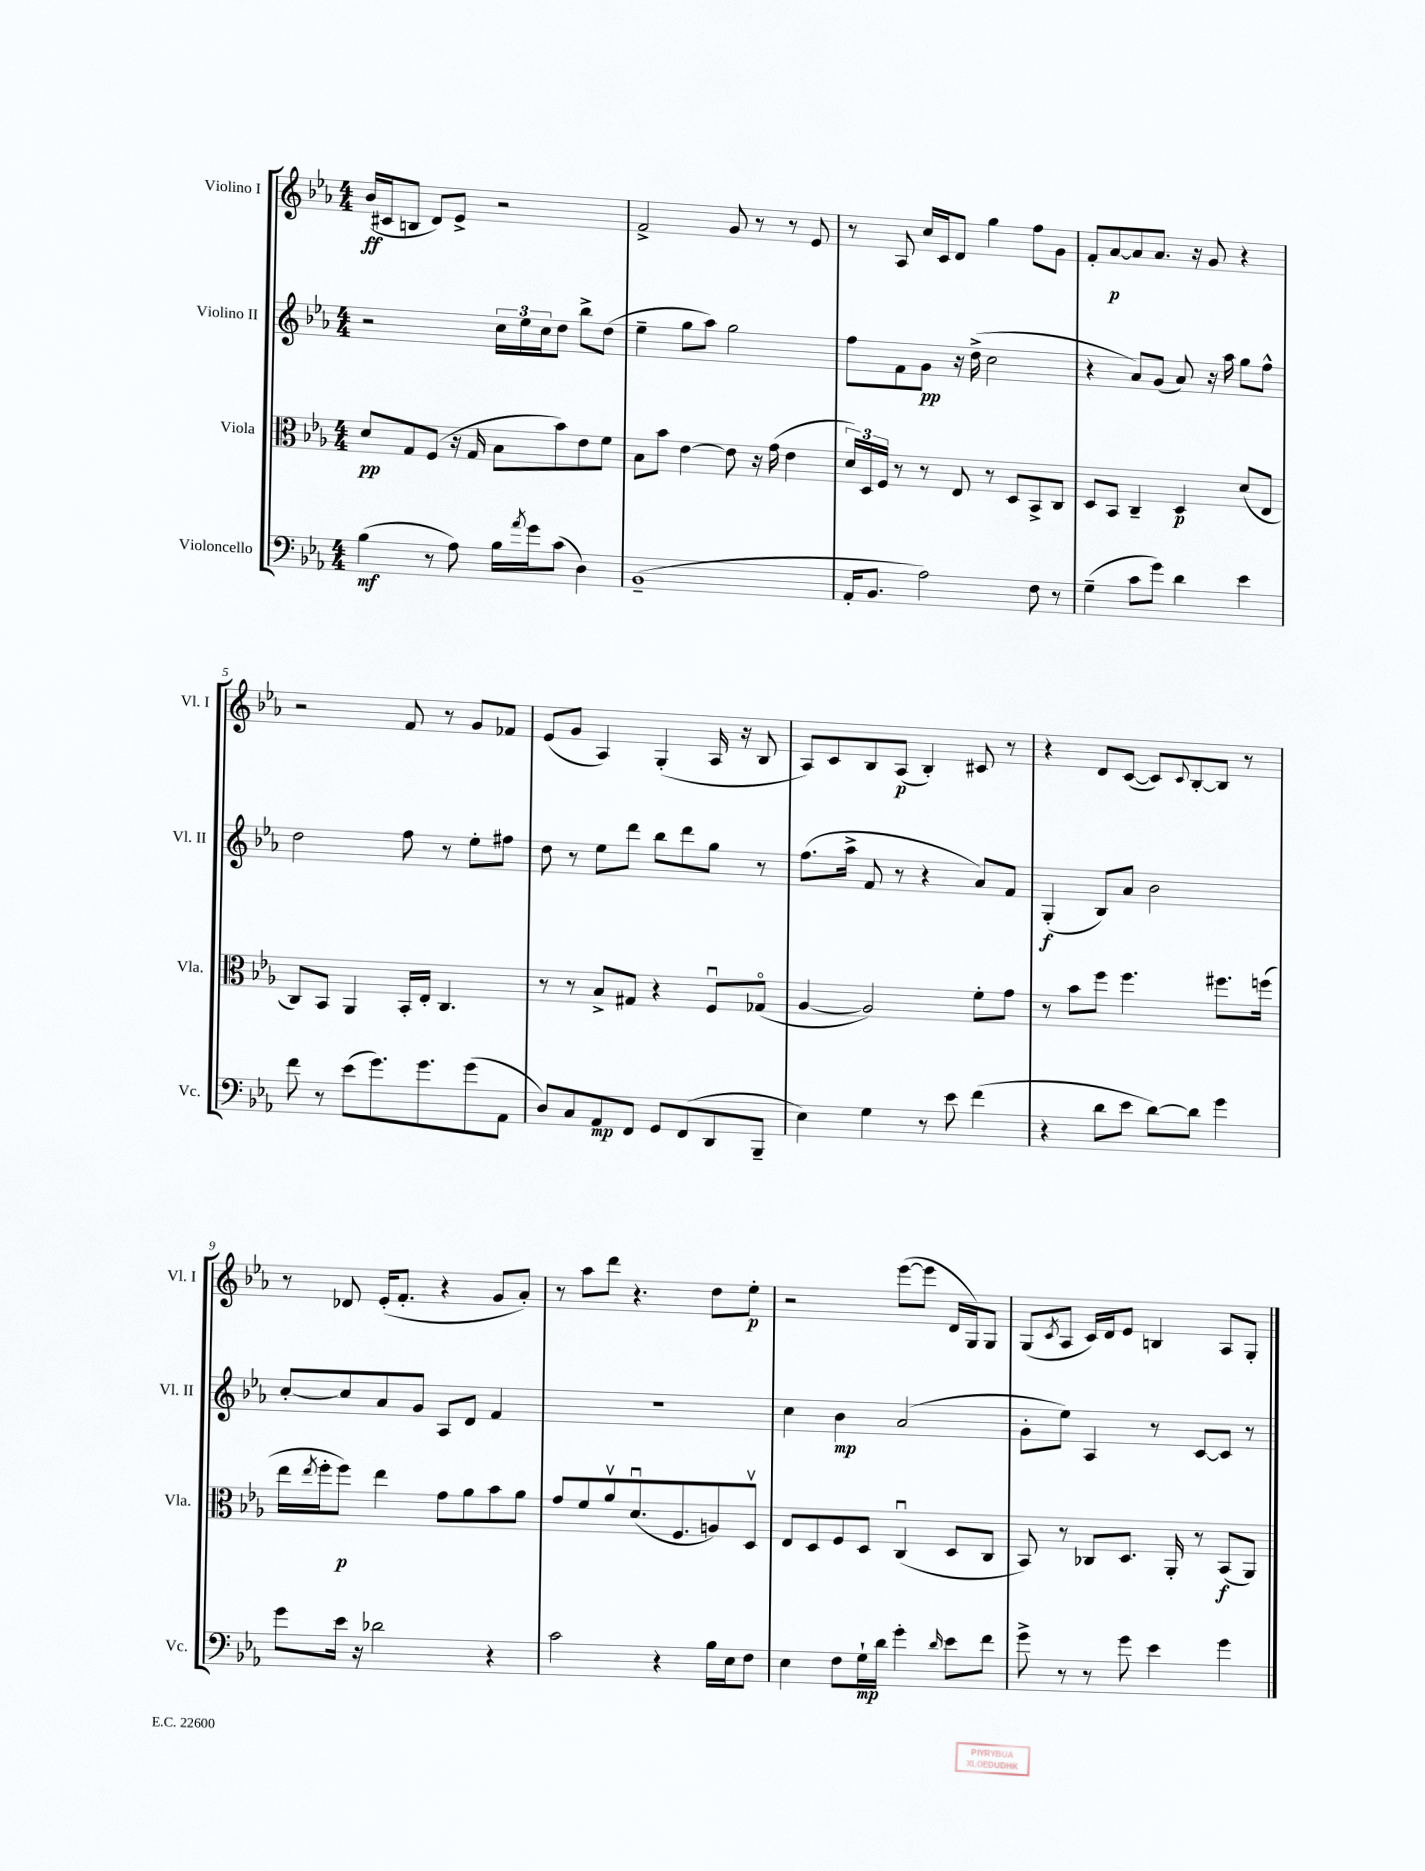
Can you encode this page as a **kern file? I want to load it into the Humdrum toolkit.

**kern	**kern	**kern	**kern
*staff4	*staff3	*staff2	*staff1
*clefF4	*clefC3	*clefG2	*clefG2
*k[b-e-a-]	*k[b-e-a-]	*k[b-e-a-]	*k[b-e-a-]
*M4/4	*M4/4	*M4/4	*M4/4
(4B-	8d	2r	(16b-
.	.	.	16c#
.	8G	.	8B
8r	(8F	.	8d)
8A-)	16r	.	8e-^
.	16G	.	.
16B-	8B-	24cc	2r
.	.	24ee-	.
8qa-	.	.	.
16g	.	.	.
.	.	24cc	.
(8c	8b-)	8dd	.
4D)	8e-	8bb-^	.
.	8f	(8dd	.
=	=	=	=
(1BB-~	8B-	4ee-~	2f^
.	8b-	.	.
.	[4e-	8gg	.
.	.	8aa-)	.
.	8e-]	2gg	8g
.	16r	.	8r
.	(16g	.	.
.	4e-	.	8r
.	.	.	8e-
=	=	=	=
16AA-'	24d)	8ff	8r
.	24D	.	.
8.BB-	.	.	.
.	24F	.	.
.	8r	8f	8A-
2A-)	8r	8g	16cc
.	.	.	16c
.	8E-	16r	8d
.	.	(16dd^	.
.	8r	2cc	4gg
.	8D	.	.
8F	8BB-^	.	8ff
8r	8C	.	8g
=	=	=	=
(4G~	8D	4r	8f'
.	8BB-	.	[8a-
8c	4C~	8a-)	8a-]
8g)	.	(8g	8.a-
4d	4D	8a-)	.
.	.	.	16r
.	.	16r	8g
.	.	16aa-	.
4e-	(8d	8gg	4r
.	8E-	8ff^^	.
=	=	=	=
8f	8C)	2dd	2r
8r	8BB-	.	.
(8e-	4AA-	.	.
8.g)	.	.	.
.	16BB-'	8ff	8f
8.g	16E-'	.	.
.	4.C	8r	8r
(8g	.	8ee-'	8g
8AA-	.	8ff#	8f-
=	=	=	=
8D)	8r	8dd	(8e-
8C	8r	8r	8g
8AA-	8B-^	8ee-	4A-)
8FF	8G#	8ddd	.
8GG	4r	8bb-	(4G'
(8FF	.	8ddd	.
8DD	8Fu	8gg	16A-
.	.	.	16r
8BBB-~	(8G-o	8r	8B-
=	=	=	=
4E-)	[4A-	(8.ff	8A-)
.	.	.	8c
.	.	16aa-^	.
4G	2A-])	8f	8B-
.	.	8r	(8A-
8r	.	4r	4B-')
8e-	.	.	.
(4f	8f'	8a-)	8c#
.	8g	8f	8r
=	=	=	=
4r	8r	(4G'	4r
.	8b-	.	.
8d	8ff	8B-)	8d
8e-	4.ff	8a-	([8c
[8d)	.	2b-	8c])
.	.	.	8qqc
8d]	.	.	[8B-'
4g	8.ff#	.	8B-]
.	.	.	8r
.	(16ff	.	.
=	=	=	=
8g	16ee-	[8cc'	8r
.	8qee-	.	.
.	16ff'	.	.
16e-	8ff)	8cc]	8d-
16r	.	.	.
2d-	4ee-	8a-	(16e-'
.	.	.	8.f'
.	.	8g	.
.	8g	8A-	4r
.	8a-	8d	.
4r	8b-	4f	8g
.	8a-	.	8a-')
=	=	=	=
2c	8g	1r	8r
.	8f	.	8aa-
.	8a-v	.	8ddd
.	(8.du	.	4.r
4r	.	.	.
.	8.F	.	.
16B-	8A)	.	8dd
16E-	.	.	.
8F	8Dv	.	8ee-'
=	=	=	=
4E-	8E-	4cc	2r
.	8D	.	.
8F	8F	4b-	.
16G`	8D	.	.
16d	.	.	.
4g'	(4Cu	(2a-	([8eee-
.	.	.	8eee-]
16qqd	.	.	.
8e-	8D	.	16d
.	.	.	16G)
8f	8C	.	8G
=	=	=	=
8g^	8BB-)	8g'	(8G
.	.	.	8qc
8r	8r	8ee-)	8A-
8r	8C-	4A-	16c)
.	.	.	16d
8g	8.D	.	8e-
4e-	.	8r	4B
.	16AA-'	.	.
.	8r	[8c	.
4g	(8BB-	8c]	8A-
.	8AA-)	8r	8G'
==	==	==	==
*-	*-	*-	*-
